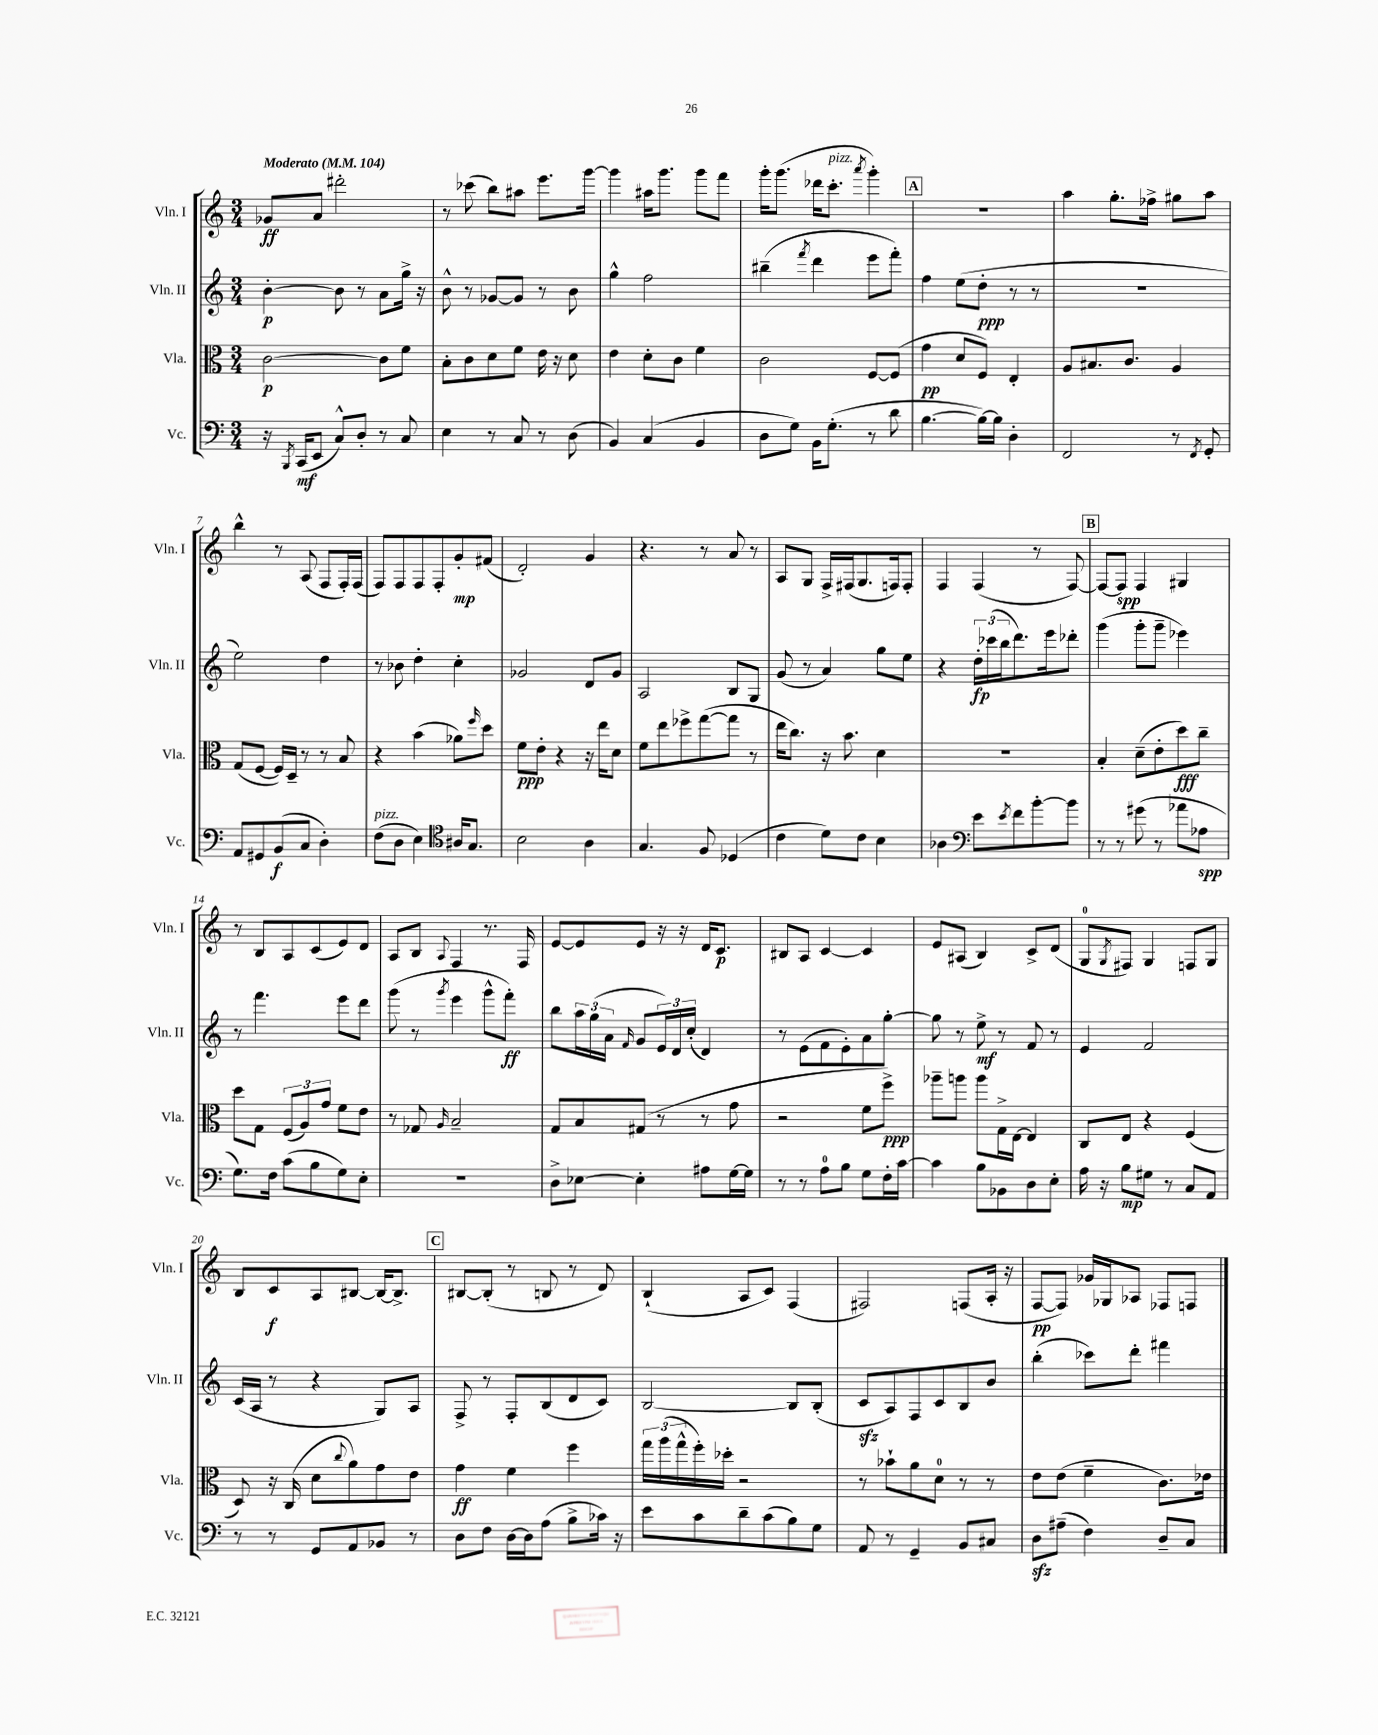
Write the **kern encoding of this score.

**kern	**kern	**kern	**kern
*staff4	*staff3	*staff2	*staff1
*clefF4	*clefC3	*clefG2	*clefG2
*k[]	*k[]	*k[]	*k[]
*M3/4	*M3/4	*M3/4	*M3/4
*MM104	*MM104	*MM104	*MM104
16r	[2c	[4b'	8g-
8qBBB	.	.	.
(16CC	.	.	.
8EE	.	.	8a
8C^^)	.	8b]	2ddd#'
8D'	.	8r	.
8r	8c]	8a	.
8C	8f	16gg^	.
.	.	16r	.
=	=	=	=
4E	8B'	8b^^	8r
.	8c	8r	(8ccc-
8r	8d	[8g-	8bb)
8C	8f	8g-]	8aa#
8r	16e	8r	8.eee
.	16r	.	.
(8D	8d	8b	.
.	.	.	[16ggg
=	=	=	=
4BB)	4e	4gg^^	4ggg]
(4C	8d'	2ff	16aa#
.	.	.	8.ggg
.	8c	.	.
4BB	4f	.	8ggg
.	.	.	8fff
=	=	=	=
8D	2c	(4bb#~	16ggg'
.	.	.	(8.ggg
8G)	.	.	.
.	.	8qfff	.
16BB	.	4ddd	16ddd-
(8.G'	.	.	8.ccc'
.	.	.	8qaaa
8r	[8F	8eee	4ggg')
8d	(8F]	8fff')	.
=	=	=	=
[4.B	4g	4ff	2.r
.	8d	(8ee	.
16B_)	8F)	8dd'	.
16B]	.	.	.
4D'	4E'	8r	.
.	.	8r	.
=	=	=	=
2FF	8A	2.r	4aa
.	8.B#	.	.
.	.	.	8.gg'
.	8.c	.	.
.	.	.	16ff-^
8r	4A	.	8gg#
8qFF	.	.	.
8GG'	.	.	8aa
=	=	=	=
8AA	(8G	2ee)	4bb^^
8GG#	[8F	.	.
(8BB	16F])	.	8r
.	16D~	.	.
8C	8r	.	(8A
4D')	8r	4dd	8F
.	8B	.	16F')
.	.	.	(16F
=	=	=	=
(8F	4r	8r	8F)
8D	.	8b-	8F
4E)	(4b	4dd'	8F
.	.	.	8F'
*clefC4	*	*	*
16A#	8a-)	4cc'	8g'
8.G	.	.	.
.	16qqff	.	.
.	8dd	.	(8f#
=	=	=	=
2B	8f	2g-	2d')
.	8e'	.	.
.	4r	.	.
4A	16r	8d	4g
.	16ee	.	.
.	8d	8g-	.
=	=	=	=
4.G	8f	2A	4.r
.	8ee	.	.
.	8ff-^	.	.
8F	([8gg	.	8r
(4D-	8gg]	8B	8a
.	8r	8G	8r
=	=	=	=
4c	16ee	(8g	8A
.	8.cc)	.	.
.	.	8r	8G
8d)	16r	4a)	16F^
.	8.b	.	(16F#
8c	.	.	8.G
4B	4d	8gg	.
.	.	.	16F)
.	.	8ee	8F'
=	=	=	=
4A-	2.r	4r	4F
*clefF4	*	*	*
8e	.	24dd'	(4F
.	.	(24ccc-	.
.	.	24bb	.
8qe	.	.	.
8f	.	8.ddd)	.
[8b'	.	.	8r
.	.	16eee	.
8b]	.	8ddd-'	[8F)
=	=	=	=
8r	4B'	(4ggg	8F_
8r	.	.	8F]
(8g#	(8d~	8ggg'	4F
8r	8e'	8ggg~	.
8a-	8dd)	4eee-)	4G#
8A-	8cc~	.	.
=	=	=	=
8.G)	8dd	8r	8r
.	8G	4.fff	8B
16F	.	.	.
(8c	(12F	.	8A
.	12A)	.	.
8B	.	.	(8c
.	12g	.	.
8G)	8f	8eee	8e)
8E'	8e	8ddd	8d
=	=	=	=
2.r	8r	(8ggg	8A
.	8G-	8r	8B
.	16qqA	8qggg	8qqA
.	2B~	4eee	4F
.	.	8ggg^^	8.r
.	.	8fff')	.
.	.	.	16F
=	=	=	=
8D^	8G	8bb	[8e
[8E-	8B	24aa	8e]
.	.	(24gg	.
.	.	24a	.
.	.	16qqf	.
4E-']	(8G#	8g	8e
.	8r	24e)	16r
.	.	24d	.
.	.	.	16r
.	.	(24cc'	.
8A#	8r	4d)	16d
.	.	.	8.c
[16G	8g	.	.
16G]	.	.	.
=	=	=	=
8r	2r	8r	8B#
8r	.	(8e	8A
8A	.	8f	[4c
8B	.	8e')	.
8G	8f	8a	4c]
16F'	8ff^)	[8gg'	.
[16c	.	.	.
=	=	=	=
4c]	8aa-~	8gg]	8e
.	8aa	8r	(8A#
8B	8aa	8ee^	4B)
8BB-	16G^	8r	.
.	[16E	.	.
8D	4E]	8f	8c^
8E'	.	8r	(8d
=	=	=	=
16A	8C	4e	8G
16r	.	.	.
.	.	.	8qG
8B	8E	.	8F#)
8G#	4r	2f	4G
8r	.	.	.
8C	(4F	.	8F
8AA	.	.	8G
=	=	=	=
8r	8D)	(16c	8B
.	.	16A	.
8r	16r	8r	8c
.	(16C	.	.
8GG	8d	4r	8A
.	8qqcc	.	.
8AA	8a)	.	[8B#
8BB-	8g	8G)	16B#_
.	.	.	8.B#^]
8r	8e	8A	.
=	=	=	=
8D	4g	8F^	[8B#
8F	.	8r	(8B#']
[16D	4f	8F'	8r
16D]	.	.	.
(8A	.	(8B	8B
8B^	4ff	8d	8r
16c-)	.	8c)	8d)
16r	.	.	.
=	=	=	=
8e	24gg	[2B	(4B`
.	(24aa	.	.
.	24gg^^	.	.
8c	16ff')	.	.
.	16dd-'	.	.
8d~	2r	.	8A
(8c	.	.	8c)
8B)	.	8B]	(4F
8G	.	(8B'	.
=	=	=	=
8AA	8r	8c	2F#)
8r	8b-`	8A)	.
4GG~	8a	8F	.
.	8d	8c	.
8BB	8r	8B	(8F
8C#	8r	8b	16A'
.	.	.	16r
=	=	=	=
8D	8e	(4bb'	[8F
(8A#~	(8e	.	8F])
4F)	4f~	8ccc-)	16g-
.	.	.	16G-
.	.	8ddd'	8A-
8D~	8.c)	4fff#	8F-
8C	.	.	8F
.	16e-	.	.
==	==	==	==
*-	*-	*-	*-
